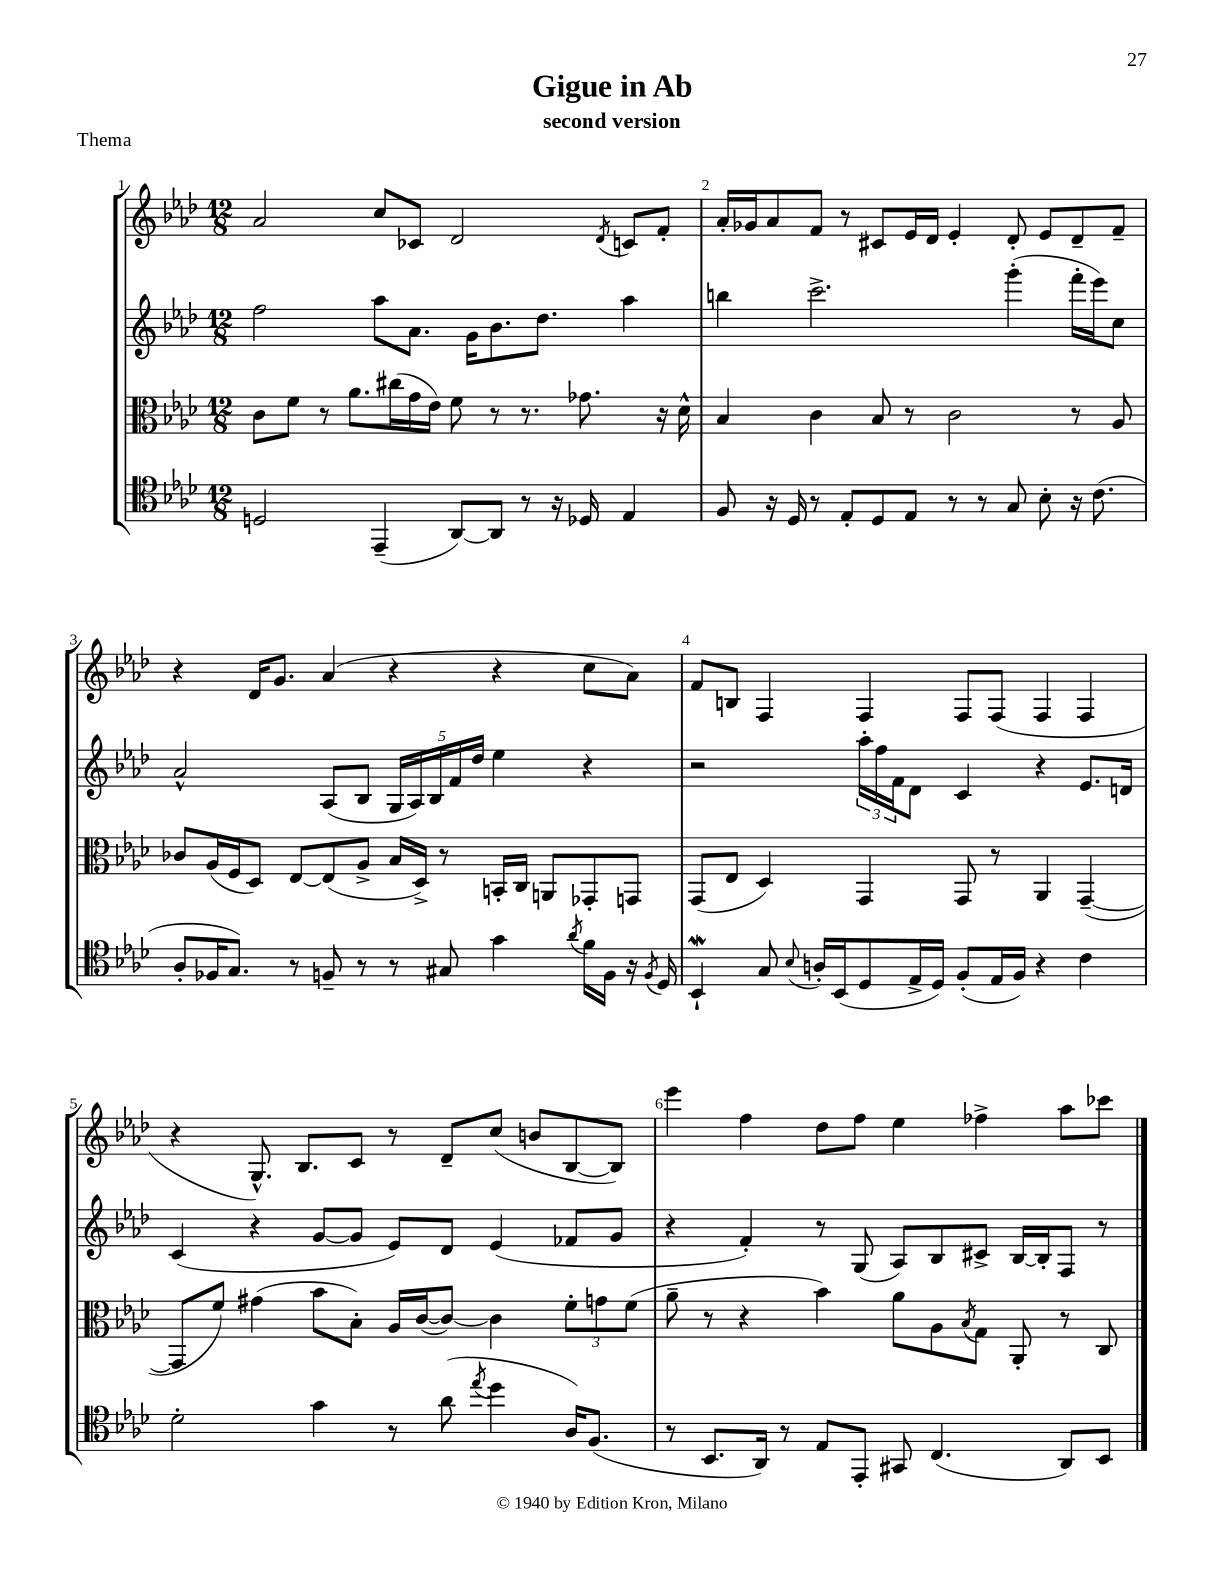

**kern	**kern	**kern	**kern
*staff4	*staff3	*staff2	*staff1
*clefC4	*clefC3	*clefG2	*clefG2
*k[b-e-a-d-]	*k[b-e-a-d-]	*k[b-e-a-d-]	*k[b-e-a-d-]
*M12/8	*M12/8	*M12/8	*M12/8
2D	8c	2ff	2a-
.	8f	.	.
.	8r	.	.
.	8.a-	.	.
(4EE-~	.	8aa-	8cc
.	(16cc#	.	.
.	16g	8.a-	8c-
.	16e-)	.	.
[8AA-)	8f	.	2d-
.	.	16g	.
8AA-]	8r	8.b-	.
8r	8.r	.	.
.	.	8.dd-	.
16r	.	.	.
16D-	8.g-	.	.
.	.	.	8qd-
4E-	.	4aa-	8c
.	16r	.	8f'
.	16d-^^	.	.
=	=	=	=
8F	4B-	4bb	16a-'
.	.	.	16g-
16r	.	.	8a-
16D-	.	.	.
8r	4c	2.ccc^	8f
8E-'	.	.	8r
8D-	8B-	.	8c#
8E-	8r	.	16e-
.	.	.	16d-
8r	2c	.	4e-'
8r	.	.	.
8G	.	(4ggg'	8d-'
8B-'	.	.	8e-
16r	8r	16fff'	8d-~
(8.c	.	16eee-)	.
.	8A-	8cc	8f~
=	=	=	=
8A-'	8c-	2a-^^	4r
16F-	(16A-	.	.
8.G)	16F	.	.
.	8D-)	.	16d-
.	.	.	8.g
8r	[8E-	.	.
8F~	(8E-]	(8A-	(4a-
8r	8A-^	8B-	.
8r	16B-	20G	4r
.	.	20A-)	.
.	16D-^)	.	.
.	.	20B-	.
8G#	8r	.	.
.	.	20f	.
.	.	20dd-	.
4g	16BB'	4ee-	4r
.	16C	.	.
.	8AA	.	.
8qa-	.	.	.
16f	8GG-'	4r	8cc
16F	.	.	.
16r	8GG	.	8a-)
8qF	.	.	.
16D-	.	.	.
=	=	=	=
4BB-`	(8GG	2r	8f
.	8E-	.	8B
8G	4D-)	.	4F
8qqB-	.	.	.
16A'	.	.	.
(16BB-	.	.	.
8D-	4GG	24aa-'	4F
.	.	24ff	.
.	.	24f	.
16E-^	.	8d-	.
16D-)	.	.	.
(8F'	8GG	4c	8F
16E-	8r	.	(8F
16F)	.	.	.
4r	4AA-	4r	4F
4c	([4GG~	8.e-	4F
.	.	16d	.
=	=	=	=
2d-'	8GG]	(4c	4r
.	8f)	.	.
.	(4g#	4r	8.G^^)
.	.	.	8.B-
4g	8b-	[8g	.
.	8B-')	8g]	8c
8r	16A-	8e-)	8r
.	([16c	.	.
(8a-	8c_)	8d-	8d-~
8qee-	.	.	.
4dd-	4c]	(4e-	(8cc
.	.	.	8b
16A-)	12f'	8f-	[8B-
(8.F	.	.	.
.	12g	.	.
.	.	8g	8B-])
.	(12f	.	.
=	=	=	=
8r	8a-~	4r	4eee-
8.BB-	8r	.	.
.	4r	4f')	4ff
16AA-)	.	.	.
8r	.	.	.
8E-	4b-)	8r	8dd-
8EE-'	.	(8G	8ff
8GG#	8a-	8A-)	4ee-
(4.C	8A-	8B-	.
.	8qB-	.	.
.	8G	8c#^	4ff-^
.	8AA-'	[16B-	.
.	.	16B-']	.
8AA-)	8r	8F	8aa-
8BB-	8C	8r	8ccc-
==	==	==	==
*-	*-	*-	*-
